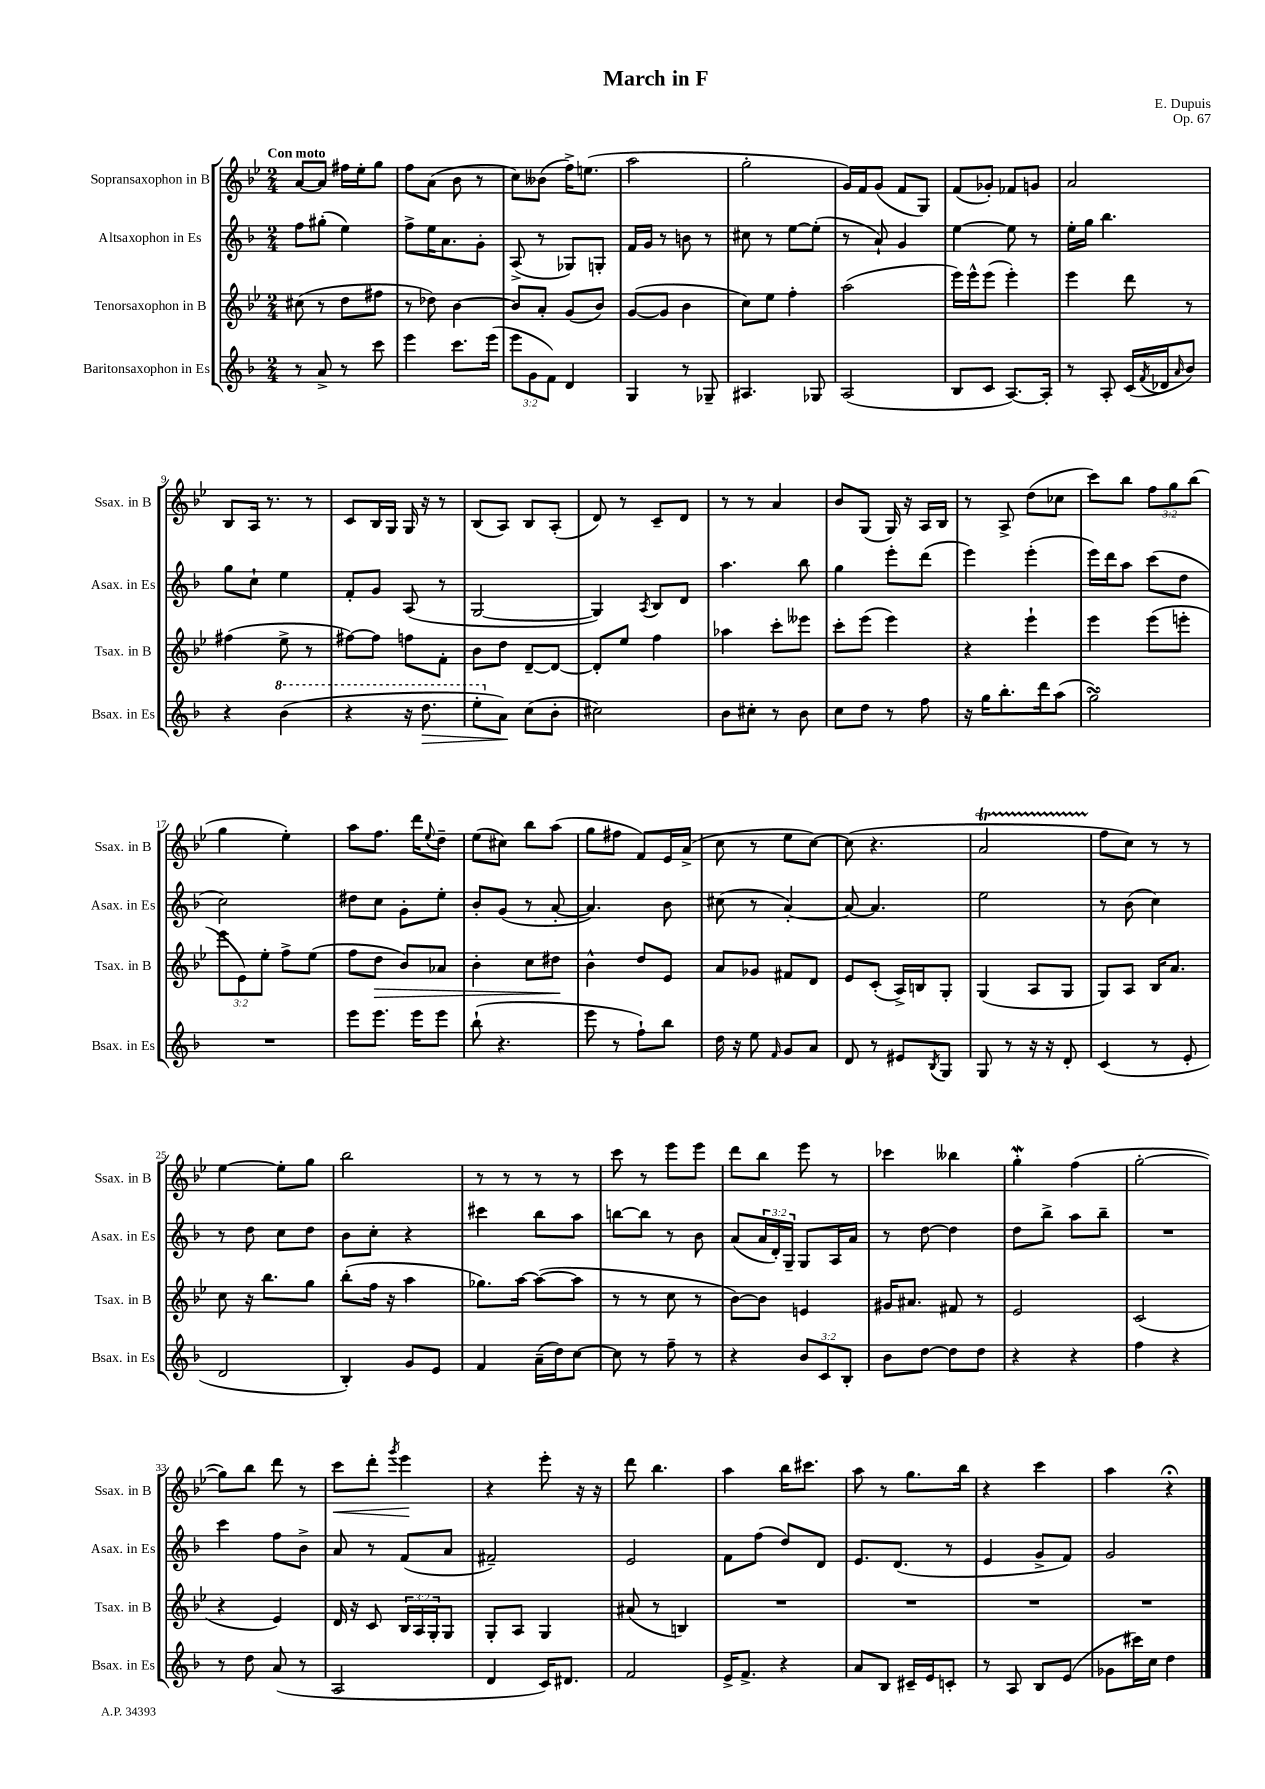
\header { title = "March in F" composer = "E. Dupuis" opus = "Op. 67" }
<<
\new StaffGroup <<
\new Staff = "s0" \with { instrumentName = "Sopransaxophon in B" shortInstrumentName = "Ssax. in B" } {
    \clef treble \key bes \major \numericTimeSignature \time 2/4 \override Staff.TupletNumber.text = #tuplet-number::calc-fraction-text \tempo "Con moto"
    a'8~ a'8 fis''16 ees''16-. g''8 |
    f''8 a'8( bes'8 r8 |
    c''8) beses'8( f''16->) e''8.( |
    a''2 |
    g''2-. |
    g'16) f'16 g'8( f'8 g8) |
    f'8( ges'8-.) fes'8 g'8 |
    a'2 |
    bes8 a16 r8. r8 |
    c'8 bes16 g16 g16 r16 r8 |
    bes8( a8) bes8 a8-.( |
    d'8) r8 c'8-- d'8 |
    r8 r8 a'4 |
    bes'8 g8( g16) r16 a16 bes16 |
    r8 a8-> d''8( ces''8 |
    c'''8) bes''8 \tuplet 3/2 { f''8 g''8 bes''8( } |
    g''4 ees''4-.) |
    a''8 f''8. d'''16 \appoggiatura { ees''8 } d''8-- |
    ees''8( cis''8) bes''8 a''8( |
    g''8 fis''8 f'8) ees'16 a'16->( |
    c''8 r8 ees''8 c''8~) |
    c''8( r4. |
    a'2\startTrillSpan |
    f''8\stopTrillSpan c''8) r8 r8 |
    ees''4~ ees''8-. g''8 |
    bes''2 |
    r8 r8 r8 r8 |
    c'''8 r8 ees'''8 ees'''8 |
    d'''8 bes''8 ees'''8 r8 |
    ces'''4 beses''4 |
    g''4-.\mordent f''4( |
    g''2~-. |
    g''8) bes''8 d'''8 r8 |
    c'''8\< d'''8-. \acciaccatura { g'''8 } ees'''4\! |
    r4 ees'''8-. r16 r16 |
    d'''8 bes''4. |
    a''4 bes''16 cis'''8. |
    a''8 r8 g''8. bes''16 |
    r4 c'''4 |
    a''4 r4\fermata \bar "|." |
}
\new Staff = "s1" \with { instrumentName = "Altsaxophon in Es" shortInstrumentName = "Asax. in Es" } {
    \clef treble \key f \major \numericTimeSignature \time 2/4 \override Staff.TupletNumber.text = #tuplet-number::calc-fraction-text
    f''8 gis''8-.( e''4) |
    f''8-> e''16 a'8. g'8-. |
    a8->( r8 ges8) g8-. |
    f'16 g'16 r8 b'8 r8 |
    cis''8 r8 e''8~ e''8-.( |
    r8 a'8-!) g'4 |
    e''4~ e''8 r8 |
    e''16-. g''16 bes''4. |
    g''8 c''8-! e''4 |
    f'8-. g'8 a8( r8 |
    g2~ |
    g4) \acciaccatura { a8 } bes8 d'8 |
    a''4. bes''8 |
    g''4 e'''8-. d'''8( |
    e'''4) e'''4-.( |
    e'''16) d'''16 a''8 c'''8( d''8 |
    c''2) |
    dis''8 c''8 g'8-. e''8-. |
    bes'8-. g'8( r8 a'8~-. |
    a'4.) bes'8 |
    cis''8( r8 a'4~-.) |
    a'8~ a'4. |
    e''2 |
    r8 bes'8( c''4) |
    r8 d''8 c''8 d''8 |
    bes'8 c''8-. r4 |
    cis'''4 bes''8 a''8 |
    b''8~ b''8 r8 bes'8 |
    a'8( \tuplet 3/2 { a'16 d'16-.) g16-- } g8 a16 a'16 |
    r8 d''8~ d''4 |
    d''8 bes''8-> a''8 bes''8-- |
    R2 |
    c'''4 f''8 bes'8-> |
    a'8 r8 f'8( a'8 |
    fis'2--) |
    e'2 |
    f'8 f''8( d''8) d'8 |
    e'8. d'8.( r8 |
    e'4 g'8-> f'8) |
    g'2 \bar "|." |
}
\new Staff = "s2" \with { instrumentName = "Tenorsaxophon in B" shortInstrumentName = "Tsax. in B" } {
    \clef treble \key bes \major \numericTimeSignature \time 2/4 \override Staff.TupletNumber.text = #tuplet-number::calc-fraction-text
    cis''8( r8 d''8 fis''8 |
    r8 des''8) bes'4~ |
    bes'8 a'8-. g'8( bes'8) |
    g'8~( g'8 bes'4 |
    c''8) ees''8 f''4-. |
    a''2( |
    ees'''16) ees'''16-^ ees'''8( ees'''4-.) |
    ees'''4 d'''8 r8 |
    fis''4( ees''8-> r8 |
    fis''8~) fis''8 f''8 f'8-. |
    bes'8 d''8 d'8~-- d'8~ |
    d'8-. ees''8 f''4 |
    aes''4 c'''8-. eeses'''8 |
    c'''8-. ees'''8( ees'''4) |
    r4 ees'''4-! |
    ees'''4 ees'''8( e'''8-. |
    \tuplet 3/2 { ees'''8 ees'8) ees''8-. } f''8-> ees''8( |
    f''8 d''8\> bes'8) aes'8 |
    bes'4-. c''8 dis''8\! |
    bes'4-^ d''8 ees'8 |
    a'8 ges'8 fis'8 d'8 |
    ees'8 c'8-.( a16->) b16 g8-. |
    g4( a8 g8 |
    g8) a8 bes16 a'8. |
    c''8 r16 bes''8. g''8 |
    bes''8-.( f''16 r16 a''4 |
    ges''8.) a''16~ a''8~( a''8 |
    r8 r8 c''8 r8 |
    bes'8~) bes'8 e'4 |
    gis'16 ais'8. fis'8 r8 |
    ees'2 |
    c'2( |
    r4 ees'4) |
    d'16 r16 c'8 \tuplet 3/2 { bes16 a16 g16-. } g8 |
    g8-. a8 g4 |
    ais'8( r8 b4) |
    R2 |
    R2 |
    R2 |
    R2 \bar "|." |
}
\new Staff = "s3" \with { instrumentName = "Baritonsaxophon in Es" shortInstrumentName = "Bsax. in Es" } {
    \clef treble \key f \major \numericTimeSignature \time 2/4 \override Staff.TupletNumber.text = #tuplet-number::calc-fraction-text
    r8 a'8-> r8 c'''8 |
    e'''4 c'''8. e'''16( |
    \tuplet 3/2 { e'''8 g'8 f'8) } d'4 |
    g4 r8 ges8-- |
    ais4. ges8 |
    a2( |
    bes8 c'8 a8.~) a16-. |
    r8 a8-. c'16( \acciaccatura { f'8 } des'16 \grace { a'16 } bes'8) |
    r4 \ottava #1 bes''4( |
    r4 r16 d'''8.\> |
    e'''8-. \ottava #0 a'8\!) c''8( bes'8-. |
    cis''2) |
    bes'8 cis''8-. r8 bes'8 |
    c''8 d''8 r8 f''8 |
    r16 g''16 bes''8.-. d'''16 a''8( |
    g''2\turn) |
    R2 |
    e'''8 e'''8. e'''16 e'''8 |
    bes''8-!( r4. |
    e'''8 r8 f''8-!) bes''8 |
    d''16 r16 e''8 \grace { f'16 } g'8 a'8 |
    d'8 r8 eis'8 \acciaccatura { bes8 } g8 |
    g8 r8 r16 r16 d'8-. |
    c'4( r8 e'8-. |
    d'2 |
    bes4-.) g'8 e'8 |
    f'4 a'16--( d''16) c''8~ |
    c''8 r8 f''8-- r8 |
    r4 \tuplet 3/2 { bes'8 c'8 bes8-. } |
    bes'8 d''8~ d''8 d''8 |
    r4 r4 |
    f''4 r4 |
    r8 d''8 a'8( r8 |
    a2 |
    d'4 c'16) dis'8. |
    f'2 |
    e'16-> f'8.-> r4 |
    a'8 bes8 cis'16-- e'16 c'8-. |
    r8 a8 bes8 e'8( |
    ges'8 cis'''16) c''16 d''4 \bar "|." |
}
>>
>>
